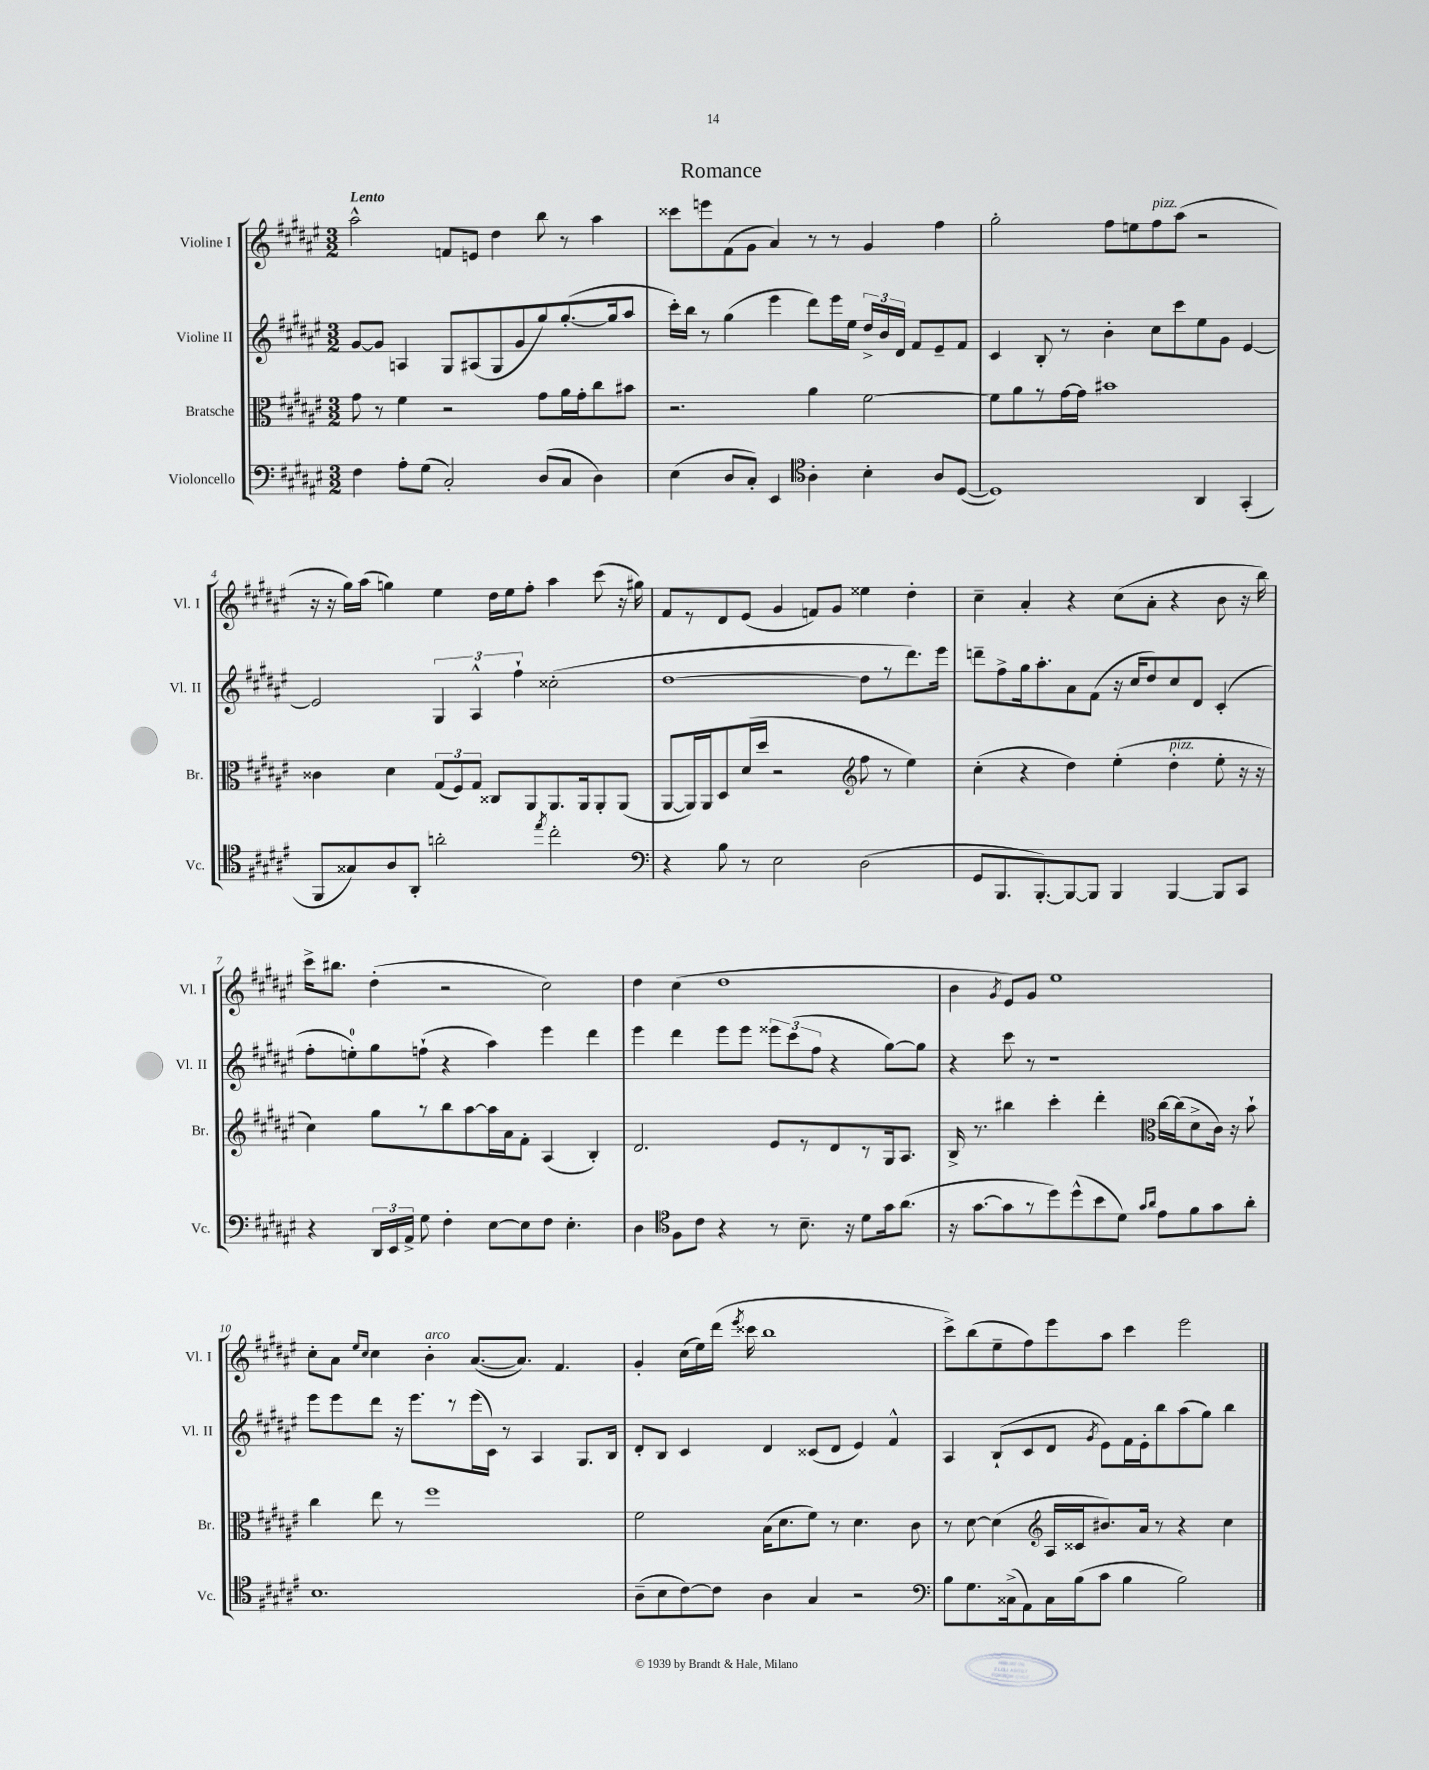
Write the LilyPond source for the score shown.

\header { title = "Romance" }
<<
\new StaffGroup <<
\new Staff = "s0" \with { instrumentName = "Violine I" shortInstrumentName = "Vl. I" } {
    \clef treble \key fis \major \numericTimeSignature \time 3/2 \tempo "Lento"
    \autoBeamOff ais''2-^ f'8[ e'8] dis''4 b''8 r8 ais''4 |
    cisis'''8[ e'''8 fis'8( gis'8] ais'4) r8 r8 gis'4 fis''4 |
    gis''2-. fis''8[ e''8 fis''8^\markup { \italic "pizz." } ais''8]( r2 |
    r16 r16 gis''16[) ais''16]( g''4) eis''4 dis''16[ eis''16 fis''8]-. ais''4 cis'''8( r16 gis''16) |
    fis'8[ r8 dis'8 eis'8]( gis'4 f'8[) gis'8] eisis''4 dis''4-. |
    cis''4-- ais'4-. r4 cis''8[( ais'8]-. r4 b'8 r16 b''16) |
    cis'''16[-> bis''8.] dis''4-.( r2 cis''2) |
    dis''4 cis''4( dis''1 |
    b'4 \acciaccatura { gis'8 } eis'8[) gis'8] eis''1 |
    cis''8[-. ais'8] \grace { eis''16[ cis''16] } cis''4 b'4-.^\markup { \italic "arco" } ais'8.[~( ais'8.]) fis'4. |
    gis'4-. cis''16[( eis''16) dis'''16]( \acciaccatura { eis'''8 } cisis'''16 b''1 |
    cis'''8[->) b''8( eis''8-- fis''8) eis'''8 ais''8] cis'''4 eis'''2 \bar "|." |
}
\new Staff = "s1" \with { instrumentName = "Violine II" shortInstrumentName = "Vl. II" } {
    \clef treble \key fis \major \numericTimeSignature \time 3/2
    \autoBeamOff gis'8[~ gis'8] a4 gis8[ ais8( gis8 gis'8 gis''8) gis''8.~-.( gis''16 ais''8] |
    cis'''16[-.) b''16] r8 gis''4( eis'''4 dis'''8[) eis'''16 eis''16] \tuplet 3/2 { dis''16[-> b'16 dis'16] } fis'8[ eis'8-- fis'8] |
    cis'4 b8-. r8 b'4-. cis''8[ cis'''8 eis''8 gis'8] eis'4~ |
    eis'2 \tuplet 3/2 { gis4 ais4-^ fis''4-! } cisis''2-.( |
    dis''1~ dis''8[ r8 dis'''8.) eis'''16] |
    d'''8[-- fis''8-> gis''16 ais''8.-. ais'8 fis'8]( r16 cis''16[ dis''8) cis''8 dis'8] cis'4-.( |
    fis''8[-. e''8-0-.) gis''8 f''8]-!( r4 ais''4) eis'''4 dis'''4 |
    eis'''4 dis'''4 eis'''8[ eis'''8] \tuplet 3/2 { eisis'''8[ cis'''8( fis''8] } r4 gis''8[~) gis''8] |
    r4 cis'''8 r8 r1 |
    eis'''8[ eis'''8 dis'''8] r16 eis'''8.[ r8 eis'''16( cis'16]) r8 ais4 gis8.[ b16] |
    dis'8[-. b8] cis'4 dis'4 cisis'8[( dis'8] eis'4) fis'4-^ |
    ais4 b8[-!( cis'8 dis'8] \acciaccatura { gis'8 } eis'8[) fis'16 eis'16-. b''8 ais''8( gis''8]) b''4 \bar "|." |
}
\new Staff = "s2" \with { instrumentName = "Bratsche" shortInstrumentName = "Br." } {
    \clef alto \key fis \major \numericTimeSignature \time 3/2
    \autoBeamOff gis'8 r8 fis'4 r2 gis'8[ ais'16 gis'16-. cis''8 bis'8] |
    r2. ais'4 fis'2~ |
    fis'8[ ais'8 r8 gis'16~ gis'16] bis'1 |
    cisis'4 dis'4 \tuplet 3/2 { gis8[( fis8) gis8] } cisis8[ ais,8 ais,8. ais,16 ais,8-. ais,8]( |
    ais,8[~ ais,16) ais,16 dis8 dis'16( dis''16] r2 \clef treble fis''8 r8 eis''4) |
    cis''4-.( r4 dis''4) eis''4-.( dis''4-.^\markup { \italic "pizz." } eis''8-. r16 r16 |
    cis''4) gis''8[ r8 b''8 ais''8~ ais''16 ais'16 fis'8]-. ais4( b4-.) |
    dis'2. eis'8[ r8 dis'8 r8 gis16 ais8.] |
    b16-> r8. bis''4 cis'''4-. dis'''4-. \clef alto cis''16[~ cis''16( dis'8-> cis'16]) r16 b'8-! |
    cis''4 eis''8 r8 fis''1 |
    fis'2 b16[( dis'8. fis'8]) r8 dis'4. cis'8 |
    r8 dis'8~ dis'4( \clef treble ais16[ cisis'16 bis'8.) ais'16] r8 r4 cis''4 \bar "|." |
}
\new Staff = "s3" \with { instrumentName = "Violoncello" shortInstrumentName = "Vc." } {
    \clef bass \key fis \major \numericTimeSignature \time 3/2
    \autoBeamOff fis4 ais8[-. gis8]( cis2-.) dis8[( cis8] dis4) |
    eis4( dis8[ cis8]-.) eis,4 \clef tenor ais4-. b4-. ais8[ dis8]~( |
    dis1) ais,4 gis,4-.( |
    fis,8[ gisis8) ais8 ais,8]-. a'2-. \acciaccatura { eis''8 } cis''2-. |
    \clef bass r4 b8 r8 eis2 dis2( |
    gis,8[ b,,8. b,,8.~-.) b,,8~ b,,8] b,,4 b,,4~ b,,8[ cis,8] |
    r4 \tuplet 3/2 { dis,16[ eis,16 ais,16]-> } gis8 fis4-. eis8[~ eis8 fis8] eis4.-. |
    dis4 \clef tenor fis8[ cis'8] r4 r8 b8.-- r16 dis'8[ gis'16 ais'8.]( |
    r16 gis'8.[~ gis'8 r8 dis''8) dis''8-^( b'8 dis'8]) \grace { gis'16[ ais'16] } eis'8[ fis'8 gis'8 ais'8]-. |
    b1. |
    ais8[--( b8 cis'8~) cis'8] ais4 gis4 r2 |
    \clef bass b8[ gis8. cisis16->( ais,8) cisis16 b16( cis'8] b4 b2) \bar "|." |
}
>>
>>
